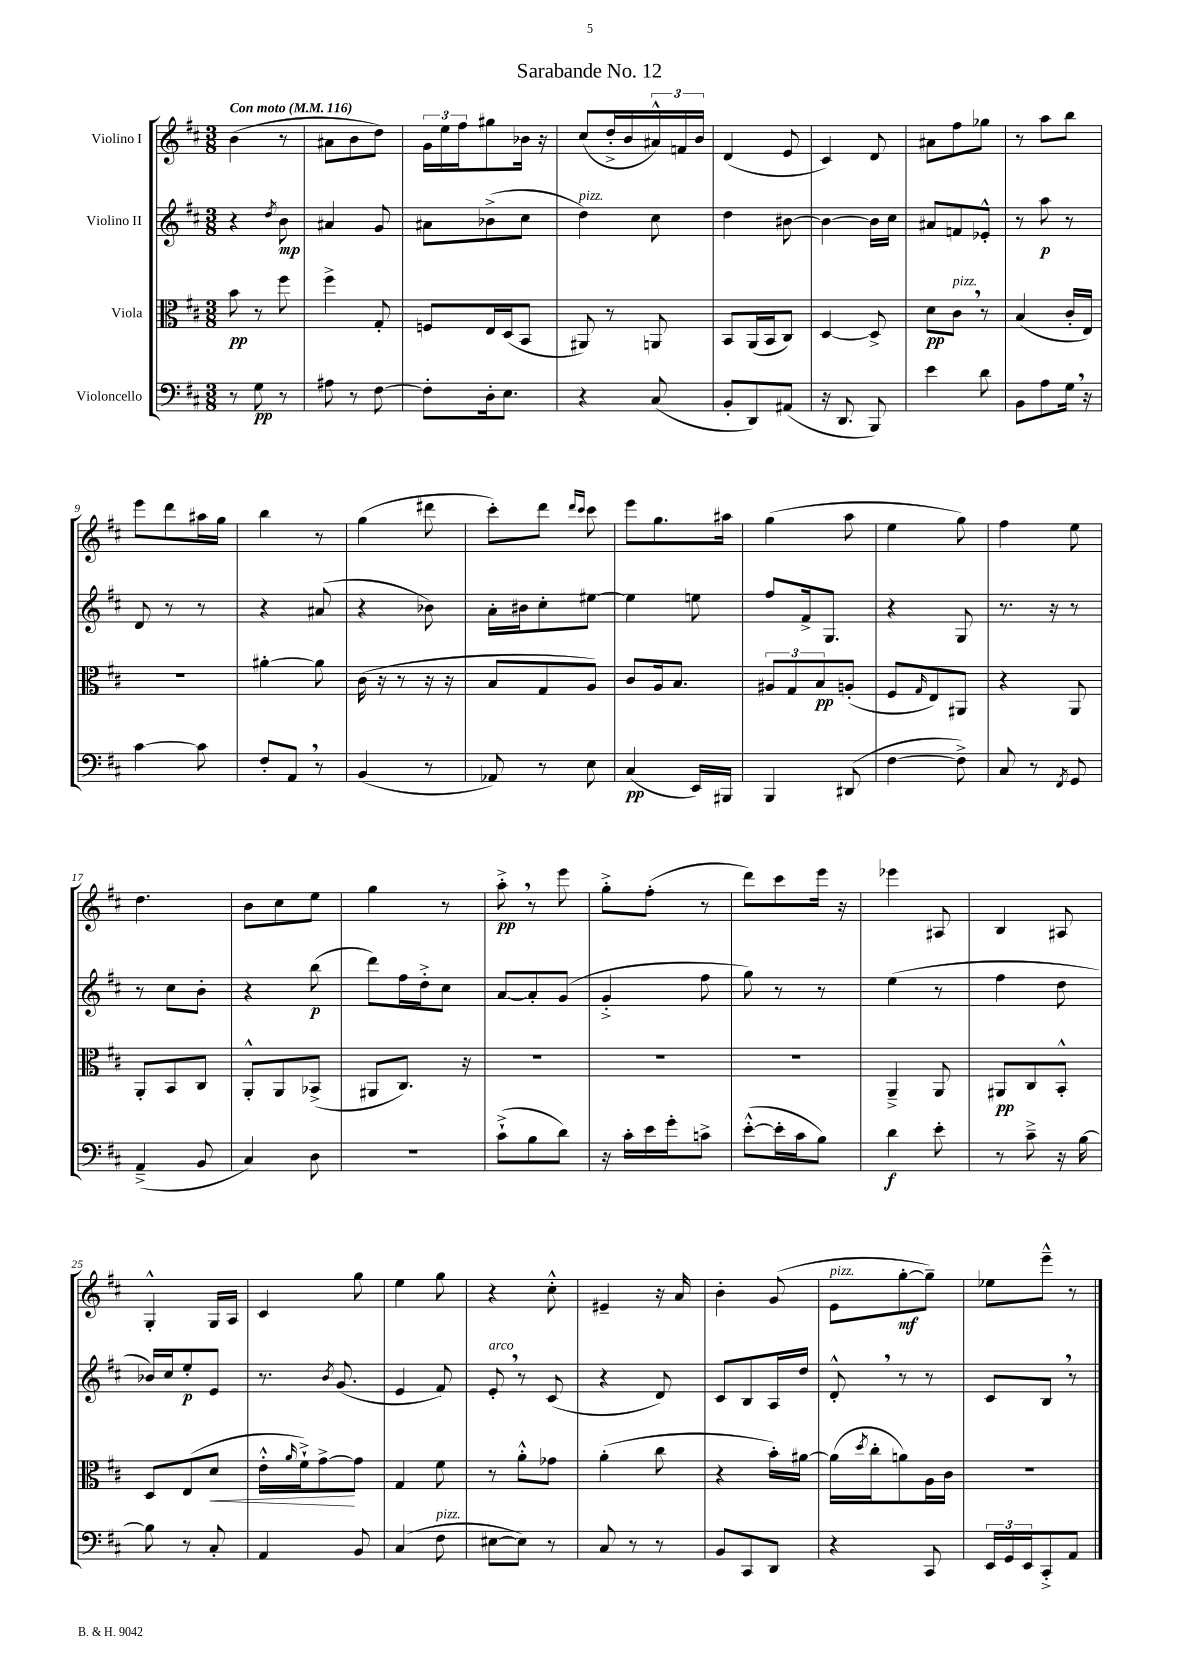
\header { title = "Sarabande No. 12" }
<<
\new StaffGroup <<
\new Staff = "s0" \with { instrumentName = "Violino I" } {
    \clef treble \key d \major \numericTimeSignature \time 3/8 \tempo "Con moto" 4 = 116
    b'4( r8 |
    ais'8 b'8 d''8) |
    \tuplet 3/2 { g'16 e''16 fis''16 } gis''8 bes'16 r16 |
    cis''8( d''16-.-> b'16 \tuplet 3/2 { ais'16-^) f'16 b'16 } |
    d'4( e'8 |
    cis'4) d'8 |
    ais'8 fis''8 ges''8 |
    r8 a''8 b''8 |
    e'''8 d'''8 ais''16 g''16 |
    b''4 r8 |
    g''4( dis'''8 |
    cis'''8-.) d'''8 \grace { d'''16 cis'''16 } cis'''8 |
    e'''8 g''8. ais''16 |
    g''4( a''8 |
    e''4 g''8) |
    fis''4 e''8 |
    d''4. |
    b'8 cis''8 e''8 |
    g''4 r8 |
    a''8-.->\pp \breathe r8 e'''8 |
    g''8-.-> fis''8-.( r8 |
    d'''8) cis'''8 e'''16 r16 |
    ees'''4 ais8 |
    b4 ais8 |
    g4-.-^ g16 a16 |
    cis'4 g''8 |
    e''4 g''8 |
    r4 cis''8-.-^ |
    eis'4-- r16 a'16 |
    b'4-. g'8( |
    e'8^\markup { \italic "pizz." } g''8~-.\mf g''8--) |
    ees''8 e'''8---^ r8 \bar "|." |
}
\new Staff = "s1" \with { instrumentName = "Violino II" } {
    \clef treble \key d \major \numericTimeSignature \time 3/8
    r4 \acciaccatura { d''8 } b'8\mp |
    ais'4 g'8 |
    ais'8 bes'8->( cis''8 |
    d''4^\markup { \italic "pizz." }) cis''8 |
    d''4 bis'8~ |
    bis'4~ bis'16 cis''16 |
    ais'8 f'8 ees'8-.-^ |
    r8 a''8\p r8 |
    d'8 r8 r8 |
    r4 ais'8( |
    r4 bes'8) |
    a'16-. bis'16 cis''8-. eis''8~ |
    eis''4 e''8 |
    fis''8 fis'16-> g8. |
    r4 g8 |
    r8. r16 r8 |
    r8 cis''8 b'8-. |
    r4 b''8\p( |
    d'''8) fis''16 d''16-.-> cis''8 |
    a'8~ a'8-. g'8( |
    g'4-.-> fis''8 |
    g''8) r8 r8 |
    e''4( r8 |
    fis''4 d''8 |
    bes'16) cis''16 e''8-.\p e'8 |
    r8. \acciaccatura { b'8 } g'8.( |
    e'4 fis'8) |
    e'8-.^\markup { \italic "arco" } \breathe r8 cis'8( |
    r4 d'8) |
    cis'8 b8 a16 d''16 |
    d'8-.-^ \breathe r8 r8 |
    cis'8 b8 \breathe r8 \bar "|." |
}
\new Staff = "s2" \with { instrumentName = "Viola" } {
    \clef alto \key d \major \numericTimeSignature \time 3/8
    b'8\pp r8 fis''8 |
    fis''4-> g8-. |
    f8 e16 d16( b,8 |
    ais,8) r8 a,8 |
    b,8 a,16( b,16 cis8) |
    d4~ d8-> |
    d'8\pp cis'8^\markup { \italic "pizz." } \breathe r8 |
    b4( cis'16-. e16) |
    R4. |
    ais'4~-. ais'8 |
    cis'16( r16 r8 r16 r16 |
    b8 g8 a8) |
    cis'8 a16 b8. |
    \tuplet 3/2 { ais8 g8 b8\pp } a8-.( |
    fis8 \grace { g16 } e8) ais,8 |
    r4 a,8 |
    a,8-. b,8 cis8 |
    a,8-.-^ a,8 bes,8->( |
    ais,8 cis8.) r16 |
    R4. |
    R4. |
    R4. |
    a,4---> a,8 |
    ais,8\pp cis8 b,8-.-^ |
    d8 e8( d'8\< |
    e'16-.-^ \grace { a'16 } fis'16-!->) g'8~->\! g'8 |
    g4 fis'8 |
    r8 a'8-.-^ ges'8 |
    a'4-.( cis''8 |
    r4 b'16-.) ais'16~ |
    ais'16( \acciaccatura { d''8 } cis''16-. a'8) a16 cis'16 |
    R4. \bar "|." |
}
\new Staff = "s3" \with { instrumentName = "Violoncello" } {
    \clef bass \key d \major \numericTimeSignature \time 3/8
    r8 g8\pp r8 |
    ais8 r8 fis8~ |
    fis8-. d16-. e8. |
    r4 cis8( |
    b,8-. d,8) ais,8( |
    r16 d,8. b,,8) |
    e'4 d'8 |
    b,8 a8 g16 \breathe r16 |
    cis'4~ cis'8 |
    fis8-. a,8 \breathe r8 |
    b,4( r8 |
    aes,8) r8 e8 |
    cis4\pp( e,16) bis,,16 |
    b,,4 dis,8( |
    fis4~ fis8->) |
    cis8 r8 \acciaccatura { fis,8 } g,8 |
    a,4--->( b,8 |
    cis4) d8 |
    R4. |
    cis'8-!->( b8 d'8) |
    r16 cis'16-. e'16 g'16-. c'8-> |
    e'8~-.-^( e'16-. cis'16 b8) |
    d'4\f e'8-. |
    r8 cis'8---> r16 b16~ |
    b8 r8 cis8-. |
    a,4 b,8 |
    cis4( fis8^\markup { \italic "pizz." } |
    eis8~ eis8) r8 |
    cis8 r8 r8 |
    b,8 cis,8 d,8 |
    r4 cis,8 |
    \tuplet 3/2 { e,16 g,16 e,16 } cis,8-.-> a,8 \bar "|." |
}
>>
>>
